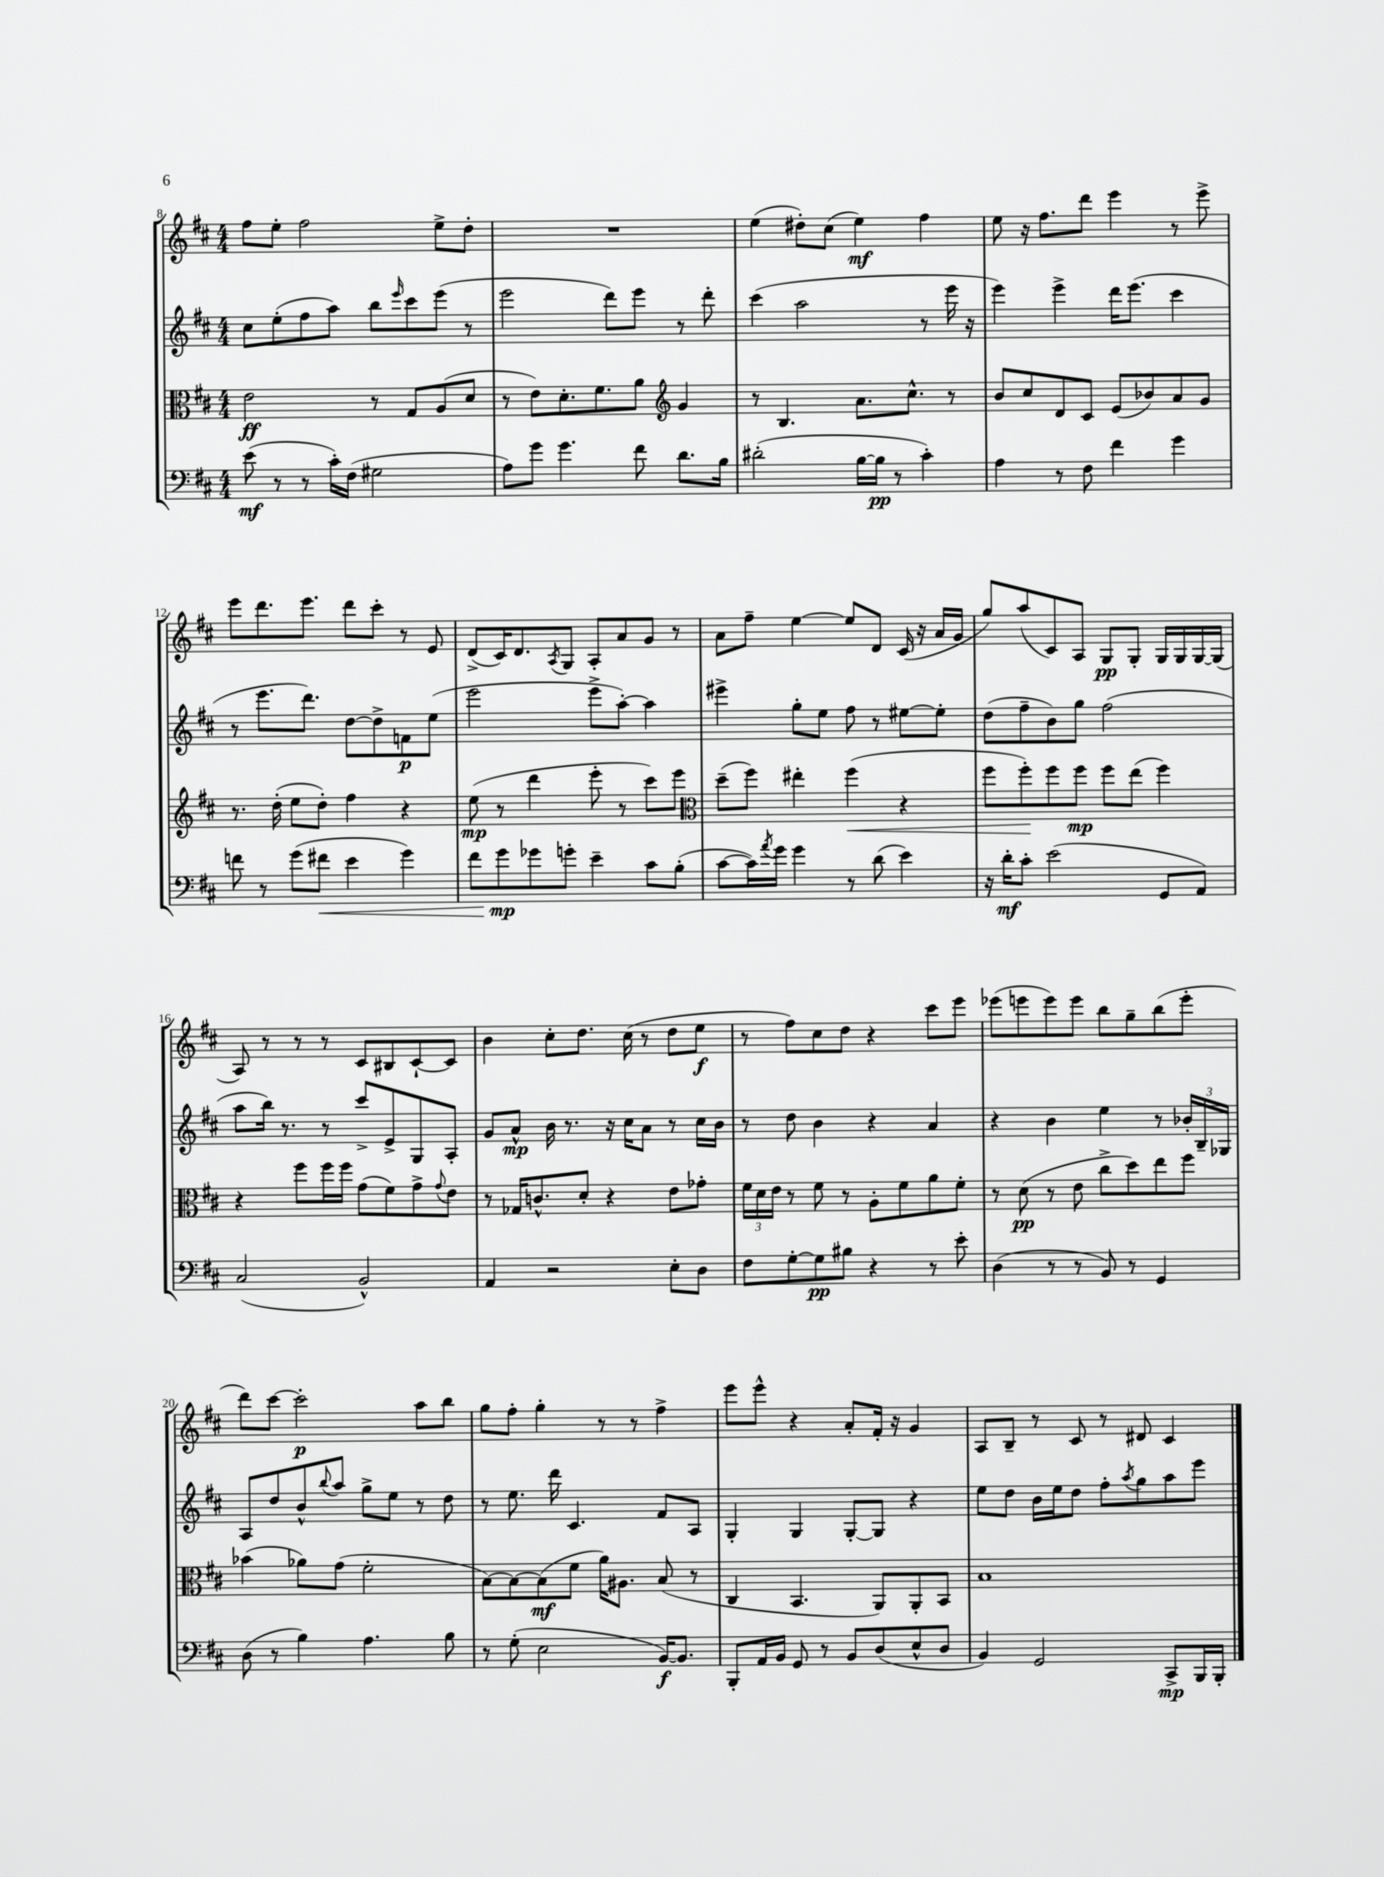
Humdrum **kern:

**kern	**kern	**kern	**kern
*staff4	*staff3	*staff2	*staff1
*clefF4	*clefC3	*clefG2	*clefG2
*k[f#c#]	*k[f#c#]	*k[f#c#]	*k[f#c#]
*M4/4	*M4/4	*M4/4	*M4/4
(8e	2e	8cc#	8ff#
8r	.	(8ee'	8ee'
8r	.	8ff#	2ff#
16c#')	.	8aa)	.
(16F#	.	.	.
2G#	8r	8bb	.
.	.	16qqeee	.
.	8G	8ccc#	.
.	(8A	(8eee	8ee^
.	8d	8r	8dd'
=	=	=	=
8A)	8r	2eee	1r
8g	8e)	.	.
4.g	8.d'	.	.
.	8.f#	.	.
.	.	8ddd)	.
8f#	8a	8eee	.
*	*clefG2	*	*
8.d	4g	8r	.
.	.	8ddd'	.
16B	.	.	.
=	=	=	=
(2d#'	8r	(4ccc#	(4ee
.	4.B	.	.
.	.	2aa	8dd#')
.	.	.	(8cc#
[16B	8.a	.	4ee)
16B]	.	.	.
8r	.	.	.
.	8.cc#^^	.	.
4c#')	.	8r	4ff#
.	8r	16eee	.
.	.	16r	.
=	=	=	=
4A	8b	4eee)	8ee
.	8cc#	.	16r
.	.	.	8.ff#
8r	8d	4eee^	.
8F#	8c#	.	8ddd
4f#	(8e	16ddd	4eee
.	.	(8.eee	.
.	8b-)	.	.
4g	8a	4ccc#	8r
.	8g	.	8eee^
=	=	=	=
8f	8.r	8r	8eee
8r	.	8.eee	8.ddd
.	(16dd'	.	.
(8g	8ee	.	.
.	.	8.ddd)	8.eee
8f#	8dd')	.	.
4e	4ff#	[8dd	8ddd
.	.	8dd^]	8ccc#'
4g)	4r	8f	8r
.	.	(8ee	8e
=	=	=	=
8f#	(8ee	2eee	(8d^
8g	8r	.	16c#)
.	.	.	8.d
8g-	4ddd	.	.
.	.	.	8qA
8g'	.	.	8G
4e~	8eee'	8eee^	8A'
.	8r	[8aa')	8a
8c#	8ccc#)	4aa]	8g
(8B'	8eee	.	8r
=	=	=	=
*	*clefC3	*	*
[8c#	(8dd~	4eee#^	8a
16c#])	8ff#)	.	8ff#~
8qa	.	.	.
16g	.	.	.
4g	4ee#'	8gg'	[4ee
.	.	8ee	.
8r	(4ff#	8ff#	8ee]
(8d	.	8r	8d
4e)	4r	[8ee#	(16c#
.	.	.	16r
.	.	8ee#']	16a
.	.	.	16g
=	=	=	=
16r	8ff#	(8dd	8gg)
16d'	.	.	.
8c#'	8ff#')	8ff#~	(8aa
(2e	8ff#	8b)	8c#)
.	8ff#	8gg	8A
.	8ff#	(2ff#	8G
.	(8ee	.	8G'
8GG	4ff#)	.	16G
.	.	.	16G
8AA)	.	.	[16G
.	.	.	(16G]
=	=	=	=
(2C#	4r	8aa	8A)
.	.	16bb)	8r
.	.	8.r	.
.	8ff#	.	8r
.	16ff#	8r	8r
.	16ff#	.	.
2BB^^)	(8g	8ccc#^	8c#
.	8f#)	8e^	8B#
.	8g^	8G	[8c#`
.	8qqg	.	.
.	8e	8A'	8c#]
=	=	=	=
4AA	8r	8g	4b
.	16G-	8a^^	.
.	8.c^^	.	.
2r	.	16b	8cc#'
.	.	8.r	.
.	8d'	.	8.dd
.	4r	16r	.
.	.	16cc#	(16cc#
.	.	8a	8r
8E'	8e	8r	8dd
8D	8g-'	16cc#	8ee
.	.	16b	.
=	=	=	=
8F#	24f#	8r	8r
.	24d	.	.
.	24e	.	.
[8G'	8r	8dd	8ff#)
8G]	8f#	4b	8cc#
8B#	8r	.	8dd
4r	8A'	4r	4r
.	8f#	.	.
8r	8a	4a	8ccc#
8e'	8f#'	.	8eee
=	=	=	=
(4D	8r	4r	(8eee-
.	(8d	.	8eee
8r	8r	4b	8eee)
8r	8e	.	8eee
8BB)	8cc#^	4ee	8bb
8r	8dd)	.	8gg~
4GG	8ee	8r	(8bb
.	8ff#	24b-'	8eee'
.	.	24B~	.
.	.	24G-	.
=	=	=	=
(8D	(4b-	8A	8ddd)
8r	.	8dd	[8ccc#
4B)	8a-)	8b^^	2ccc#']
.	.	8qqbb	.
.	(8g	8aa	.
4.A	2f#'	8gg^	.
.	.	8ee	.
.	.	8r	8aa
8B	.	8dd	8bb
=	=	=	=
8r	[8B)	8r	8gg
(8G'	8B_	8.ee	8ff#'
2E	(8B]	.	4gg'
.	.	16ddd	.
.	8f#	4.c#	.
.	16a)	.	8r
.	8.A#	.	.
.	.	.	8r
[16BB)	(8B	8f#	4ff#^
8.BB]	.	.	.
.	8r	8A	.
=	=	=	=
8BBB'	4C#	4G'	8eee
16AA	.	.	8eee^^
16BB	.	.	.
8GG	4.BB	4G	4r
8r	.	.	.
8BB	.	[8G'	8a'
(8D	8AA)	8G]	16f#'
.	.	.	16r
8E^^	8AA'	4r	4g
8D	8BB	.	.
=	=	=	=
4BB)	1B	8ee	8A
.	.	8dd	8B~
2GG	.	16b	8r
.	.	16ee	.
.	.	8dd	8c#
.	.	8ff#'	8r
.	.	8qaa	.
.	.	8gg	8d#
8CC#^	.	8aa	4c#
16BBB	.	8eee	.
16BBB'	.	.	.
==	==	==	==
*-	*-	*-	*-
